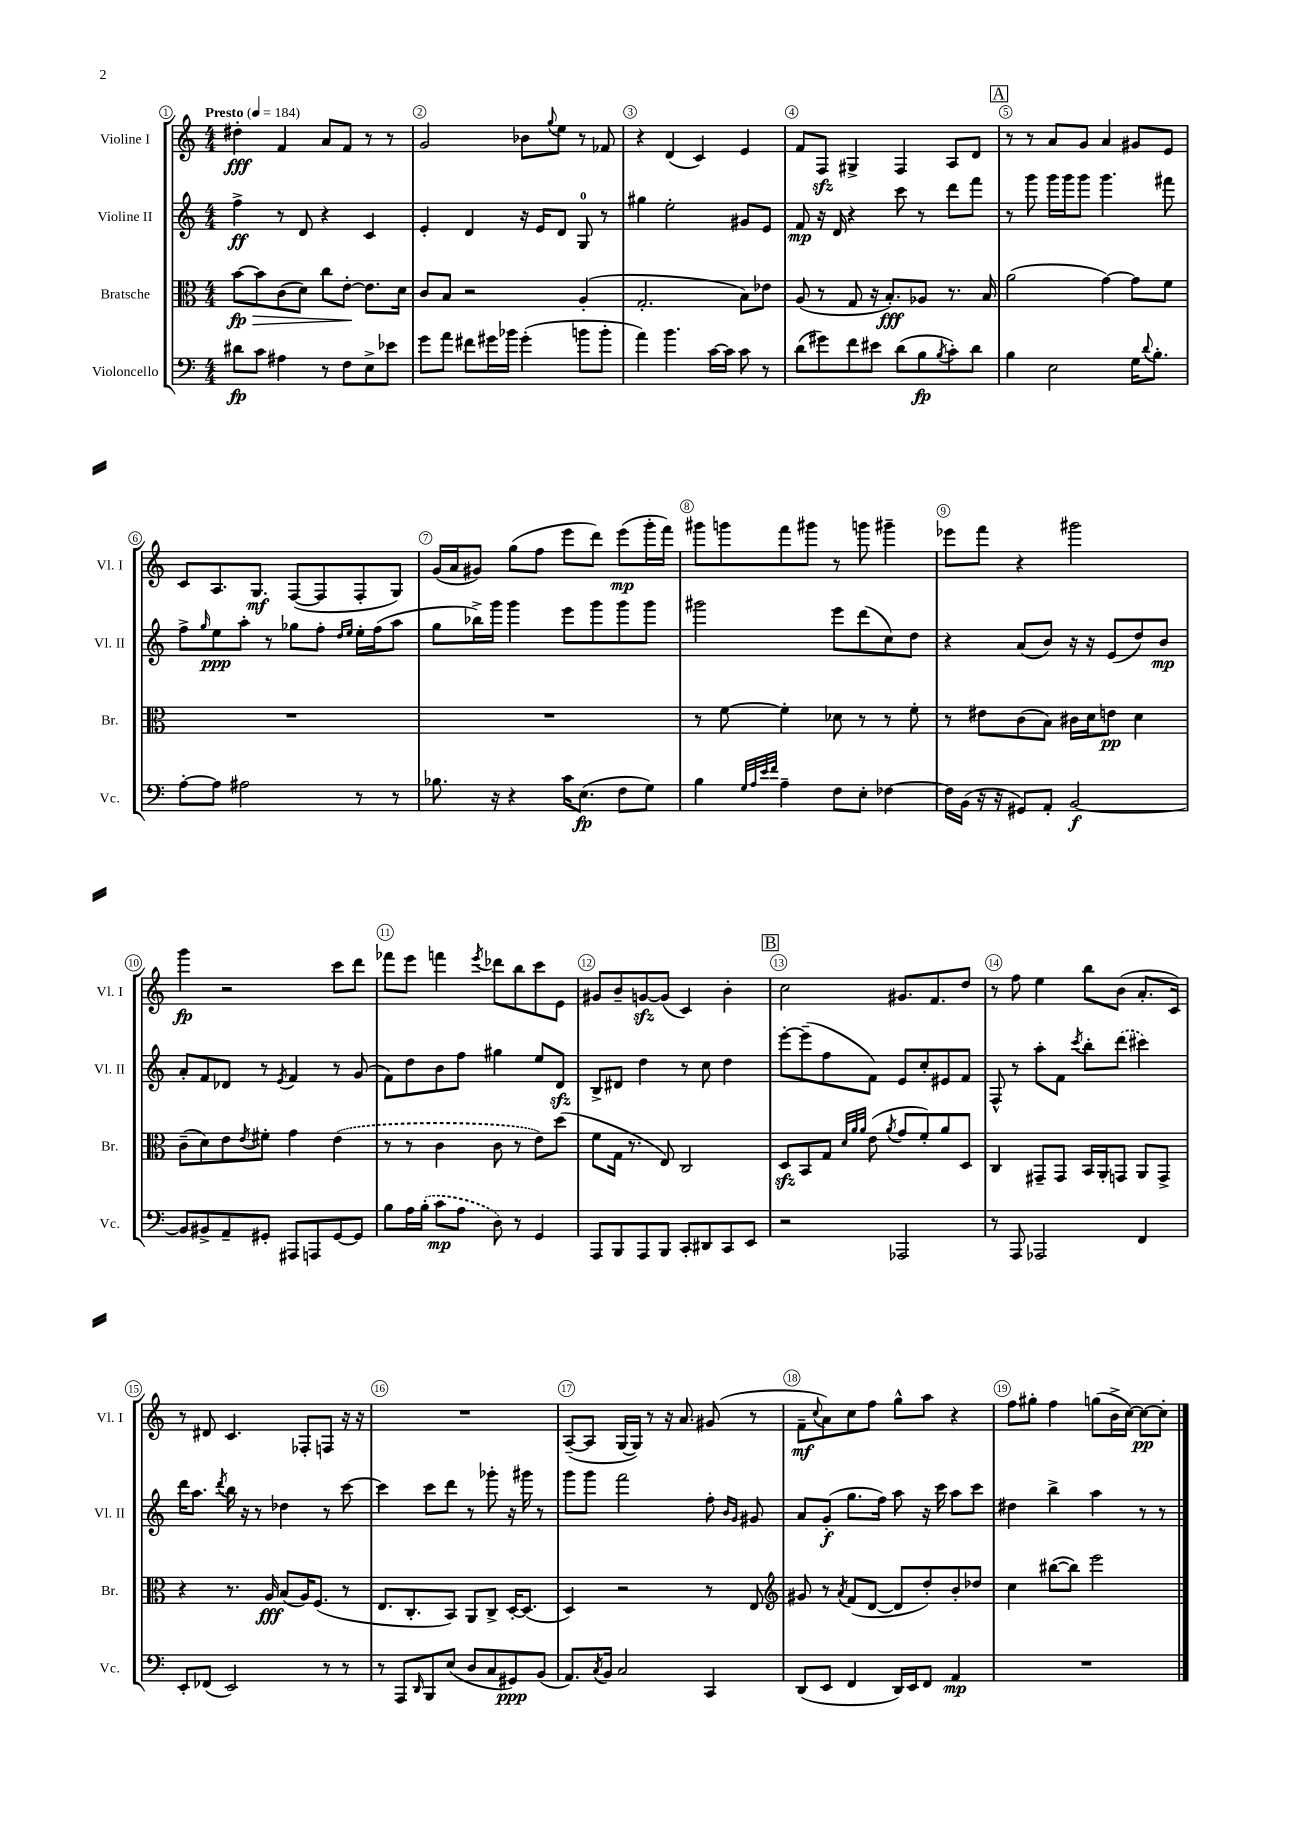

**kern	**kern	**kern	**kern
*staff4	*staff3	*staff2	*staff1
*clefF4	*clefC3	*clefG2	*clefG2
*k[]	*k[]	*k[]	*k[]
*M4/4	*M4/4	*M4/4	*M4/4
*MM184	*MM184	*MM184	*MM184
8d#\L	[8b\L	4ff^\	4dd#'\
8c\J	8b\]	.	.
4A#\	(8c\	8r	4f/
.	8d\J)	8d/	.
8r	8cc\L	4r	8a/L
8F\L	[8e'\J	.	8f/J
8E^\	8.e\]L	4c/	8r
8e-\J	.	.	8r
.	16d\Jk	.	.
=	=	=	=
8g\L	8c/L	4e'/	2g/
8a\J	8B/J	.	.
8f#\L	2r	4d/	.
16g#\L	.	.	.
16b-\JJ	.	.	.
(4g#'\	.	16r	8b-\L
.	.	16e/LK	.
.	.	.	8qqgg/
.	.	8d/J	8ee\J
8b\L	(4A'/	8G/	8r
8b'\J	.	8r	8f-/
=	=	=	=
4a\)	2.G'/	4gg#\	4r
4.b\	.	2ee'\	(4d/
.	.	.	4c/)
[16c\LL	.	.	.
16c\]JJ	.	.	.
8c\	8B\L)	8g#/L	4e/
8r	8e-\J	8e/J	.
=	=	=	=
(8d\L	(8A/	8f/	8f/L
8g#\)	8r	16r	8F/J
.	.	16d/	.
8f\	8G/	4r	4G#^/
8e#\J	16r	.	.
.	8.B'/L)	.	.
(8d\L	.	8ccc\	4F/
8B\	8A-/J	8r	.
8qB/	.	.	.
8c'\)	8.r	8ddd\L	8A/L
8d\J	.	8fff\J	8d/J
.	16B/	.	.
=	=	=	=
4B\	(2a\	8r	8r
.	.	8ggg\	8r
2E\	.	16ggg\LL	8a/L
.	.	16ggg\J	.
.	.	8ggg\J	8g/J
.	[4g\)	4.ggg\	4a/
16G\LK	8g\]L	.	8g#/L
8qqd/	.	.	.
8.B'\J	.	.	.
.	8f\J	8fff#\	8e/J
=	=	=	=
[8A'\L	1r	8ff^\L	8c/L
.	.	16qqgg/	.
8A\]J	.	8ee\	8.A/
2A#\	.	8aa'\J	.
.	.	.	8.G/J
.	.	8r	.
.	.	8gg-\L	([8F/L
.	.	8ff'\J	8F/]
.	.	16qqdd/LL	.
.	.	16qqee/JJ	.
8r	.	16ee'\LL	8F'/
.	.	(16ff\J	.
8r	.	8aa\J	8G/J)
=	=	=	=
8.B-\	1r	8gg\L	(16g/LL
.	.	.	16a/J
.	.	16bb-^\L)	8g#/J)
16r	.	16ggg\JJ	.
4r	.	4ggg\	(8gg\L
.	.	.	8ff\J
16c\LK	.	8eee\L	8eee\L
(8.E\J	.	.	.
.	.	8ggg\	8ddd\J)
8F\L	.	8ggg\	(8eee\L
8G\J)	.	8ggg\J	16ggg'\L
.	.	.	16fff\JJ)
=	=	=	=
4B\	8r	2ggg#\	8ggg#\L
.	[8f\	.	8ggg\
32qqG/LLL	.	.	.
32qqA/	.	.	.
32qqe/	.	.	.
32qqf/JJJ	.	.	.
4A~\	4f'\]	.	8fff\
.	.	.	8ggg#\J
8F\L	8d-\	8eee\L	8r
8E'\J	8r	(8ddd\	8ggg\
[4F-\	8r	8cc\)	4ggg#~\
.	8f'\	8dd\J	.
=	=	=	=
16F-\]LL	8r	4r	8eee-\L
(16BB\JJ	.	.	.
16r	8e#\L	.	8fff\J
16r	.	.	.
8GG#/L)	(8c\	(8a/L	4r
8AA'/J	8B\J)	8b/J)	.
[2BB/	16c#\LL	16r	2ggg#\
.	16d\J	16r	.
.	8e\J	(8e/L	.
.	4d\	8dd/)	.
.	.	8b/J	.
=	=	=	=
8BB/]L	(8c~\L	8a'/L	4ggg\
8BB#^/	8d\)	8f/	.
8AA~/	8e\	8d-/J	2r
.	8qe/	.	.
8GG#'/J	8f#'\J	8r	.
.	.	8qe/	.
8AAA#/L	4g\	4f/	.
8AAA/	.	.	.
[8GG#/	(4e\	8r	8ccc\L
8GG#/]J	.	(8g/	8ddd\J
=	=	=	=
8B\L	8r	8f\L)	8fff-\L
16A\L	8r	8dd\	8eee\J
(16B'\JJ	.	.	.
8c\L	4c\	8b\	4fff\
8A\J	.	8ff\J	.
.	.	.	8qeee/
8D\)	8c\	4gg#\	8ddd-\L
8r	8r	.	8bb\
4GG/	8e\L)	8ee/L	8ccc\
.	(8dd\J	8d/J	8e\J
=	=	=	=
8AAA/L	8f\L	8B^/L	8g#/L
8BBB/	16G\Jk	8d#/J	8b~/
.	8.r	.	.
8AAA/	.	4dd\	[8g/
8BBB/J	8E/)	.	(8g/]J
8CC'/L	2C/	8r	4c/)
8DD#/	.	8cc\	.
8CC/	.	4dd\	4b'\
8EE/J	.	.	.
=	=	=	=
2r	8D/L	[8eee'\L	2cc\
.	8BB/	(8eee~\]	.
.	8G/J	8ff\	.
.	32qqd/LLL	.	.
.	32qqa/	.	.
.	32qqa/JJJ	.	.
.	(8e\	8f\J)	.
.	8qa/	.	.
2AAA-/	8g/L	8e/L	8.g#/L
.	8f'/)	8cc'/	.
.	.	.	8.f/
.	8a/	8e#/	.
.	8D/J	8f/J	8dd/J
=	=	=	=
8r	4C/	8F^^/	8r
8AAA/	.	8r	8ff\
2AAA-/	8GG#~/L	8aa'\L	4ee\
.	8GG#/J	8f\J	.
.	.	8qccc/	.
.	16BB/LL	8bb'\L	8bb\L
.	16AA'/J	.	.
.	8GG/J	(8ddd\J	(8b\J
4FF/	8AA/L	4ccc#\)	8.a'/L
.	8GG^/J	.	.
.	.	.	16c/Jk)
=	=	=	=
8EE'/L	4r	16ddd\LK	8r
.	.	8.aa\J	.
(8FF-/J	.	.	8d#/
.	.	8qddd/	.
2EE/)	8.r	16bb\	4.c/
.	.	16r	.
.	.	8r	.
.	16A/	.	.
.	(8B/L	4dd-\	.
.	16A/K)	.	8F-'/L
.	(8.F/J	.	.
8r	.	8r	8F/J
8r	8r	[8ccc\	16r
.	.	.	16r
=	=	=	=
8r	8.E/L	4ccc\]	1r
8AAA/L	.	.	.
.	8.C'/	.	.
16qqDD/	.	.	.
8BBB/	.	8ccc\L	.
(8E/J	8BB/J)	8ddd\J	.
8D/L	8AA/L	8r	.
8C/	8C^/J	8ggg-'\	.
8GG#/)	[16D'/LK	16r	.
.	(8.D/]J	16ggg#\	.
(8BB/J	.	8r	.
=	=	=	=
8.AA/L)	4D/)	8ggg\L	([8A~/L
.	.	8ggg\J	8A/]J
8qC/	.	.	.
16BB/Jk	.	.	.
2C/	2r	2fff\	[16G/LL
.	.	.	16G/]JJ)
.	.	.	8r
.	.	.	16r
.	.	.	8.a/
4CC/	8r	8ff'\	(8g#/
.	.	16qqb/LL	.
.	.	16qqg/JJ	.
.	8E/	8g#/	8r
=	=	=	=
*	*clefG2	*	*
(8DD/L	8g#/	8a/L	8f~\L
.	.	.	8qqcc/
8EE/J	8r	(8g'/J	8a\)
.	8qa/	.	.
4FF/	(8f/L	8.gg\L	8cc\
.	[8d/J	.	8ff\J
.	.	16ff\Jk)	.
16DD/LL)	8d/]L	8aa\	8gg^^\L
16EE/J	.	.	.
8FF/J	8dd'/)	16r	8aa\J
.	.	16ccc\	.
4AA/	8b'/	8aa\L	4r
.	8dd-/J	8ccc\J	.
=	=	=	=
1r	4cc\	4dd#\	8ff\L
.	.	.	8gg#'\J
.	([8bb#\L	4bb^\	4ff\
.	8bb#\]J)	.	.
.	2eee\	4aa\	(8gg\L
.	.	.	16b^\L
.	.	.	[16cc\JJ)
.	.	8r	8cc\_L
.	.	8r	8cc'\]J
==	==	==	==
*-	*-	*-	*-
